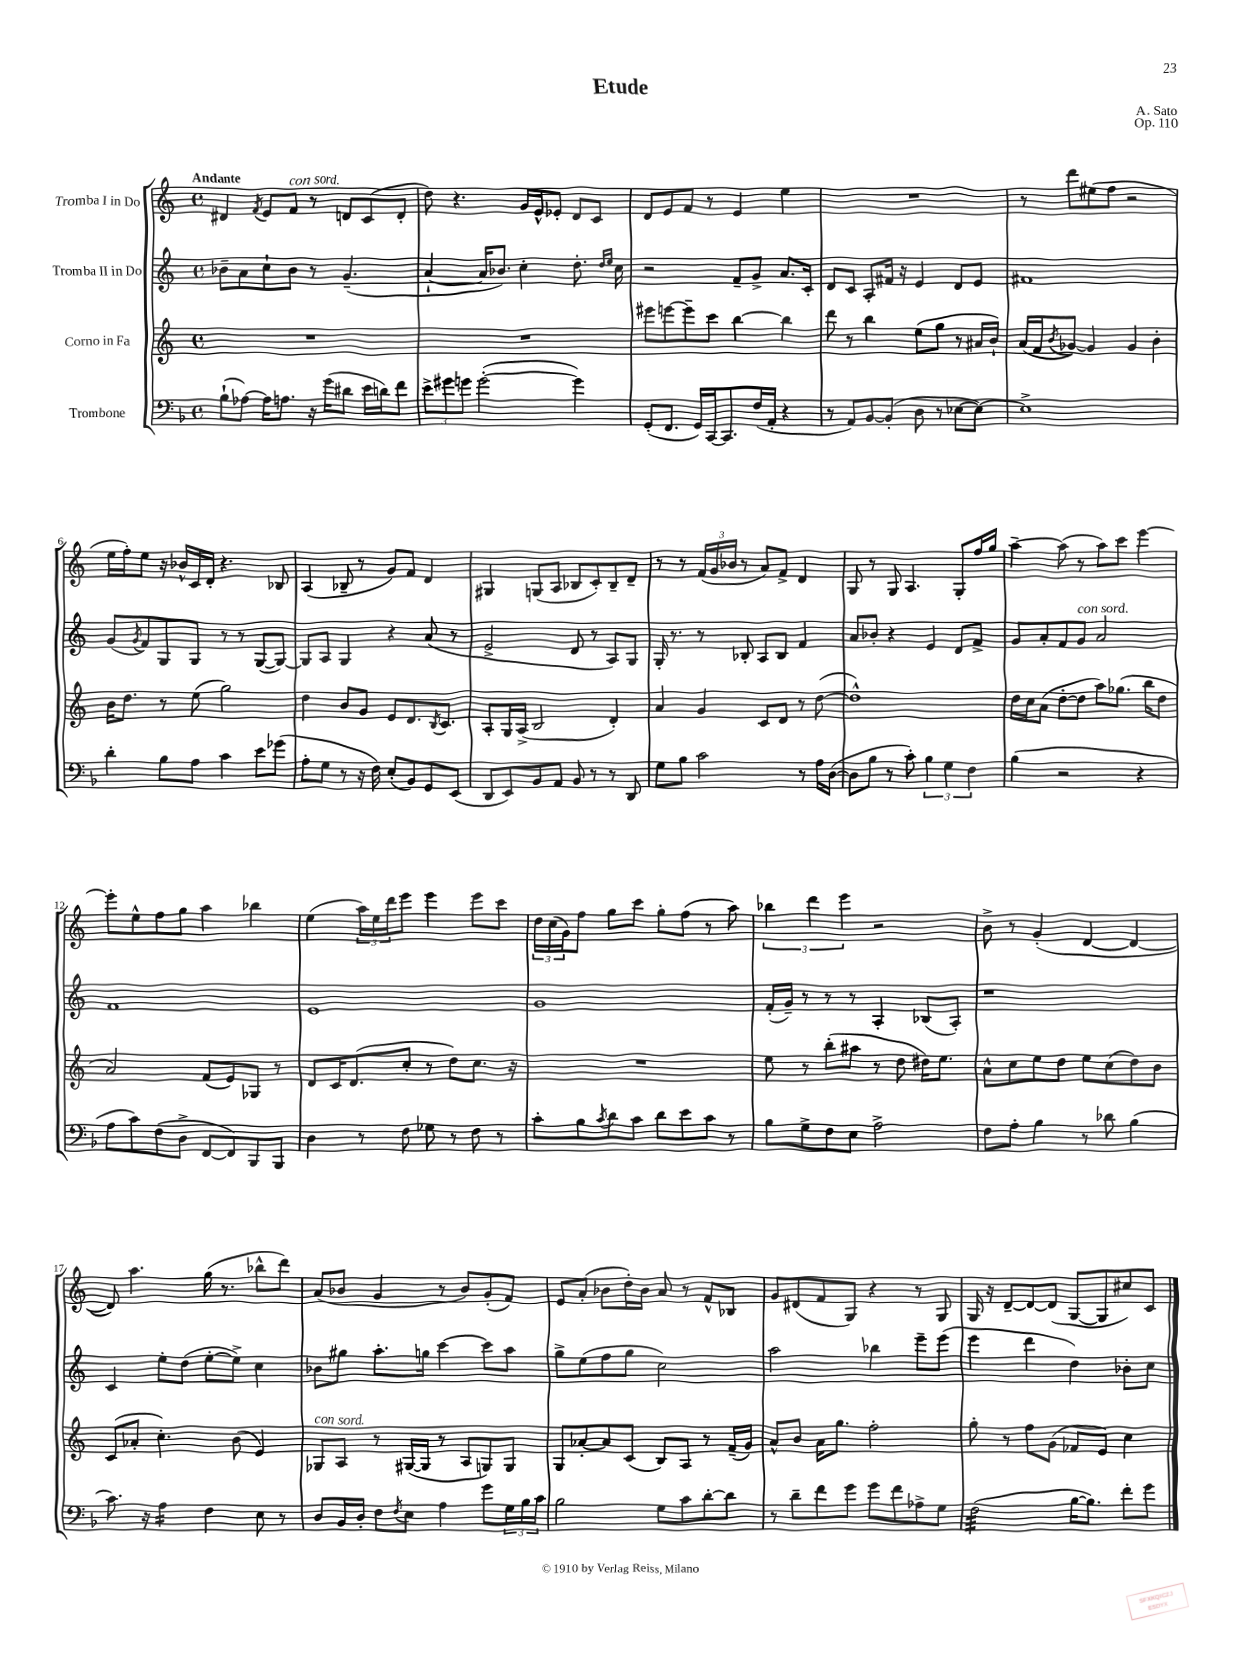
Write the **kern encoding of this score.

**kern	**kern	**kern	**kern
*staff4	*staff3	*staff2	*staff1
*clefF4	*clefG2	*clefG2	*clefG2
*k[b-]	*k[]	*k[]	*k[]
*M4/4	*M4/4	*M4/4	*M4/4
*met(c)	*met(c)	*met(c)	*met(c)
(8B-`	1r	8b-~	4d#
[8A-)	.	8a	.
.	.	.	8qf
16A-]	.	8cc`	8e
8.A	.	.	.
.	.	8b-	8f
16r	.	8r	8r
(16g	.	.	.
8d#	.	(4.g~	8d
16e	.	.	(8c
16d)	.	.	.
8f	.	.	8d'
=	=	=	=
12e^	1r	[4a`	8dd)
12g#	.	.	.
.	.	.	4.r
12g	.	.	.
([2g'	.	16a]	.
.	.	8.b-)	.
.	.	4cc'	16g
.	.	.	16e^^
.	.	.	8e-'
4g])	.	8.dd'	8d
.	.	.	8c
.	.	16qqdd	.
.	.	16qqee	.
.	.	16cc	.
=	=	=	=
(8GG'	8eee#	2r	8d
8.FF	[8eee	.	8e
.	8eee~]	.	8f
16GG)	.	.	.
[16CC	8ccc	.	8r
8.CC]	.	.	.
.	[4bb	8f~	4e
(16F	.	8g^	.
16AA'	.	.	.
4r	4bb]	8.a	4ee
.	.	16c'	.
=	=	=	=
8r	8ddd	8d	1r
8AA)	8r	8c	.
[8BB-	4bb	8A'	.
(8BB-']	.	16f#	.
.	.	16r	.
8D	(8ee	4e	.
8r	8gg	.	.
[8E-	8r	8d	.
8E-_)	16a#	8e	.
.	16b`)	.	.
=	=	=	=
1E-^]	(16a	1f#	8r
.	16f	.	.
.	8qb	.	.
.	[8g-)	.	8ddd
.	4g-]	.	(8ee#
.	.	.	8ff
.	4g-	.	2r
.	4b'	.	.
=	=	=	=
4d'	16b	(8g	16ee
.	8.dd	.	16ff')
.	.	8qg	.
.	.	8f)	8ee
8B-	8r	8G	16r
.	.	.	16b-^^
8A	(8ee	8G	16c
.	.	.	16d'
4c	2gg)	8r	4.r
.	.	8r	.
8e	.	([8G	.
(8g-	.	8G_)	8B-
=	=	=	=
8A'	4dd	8G]	(4A
8G	.	8A	.
8r	8b	4G	8B-~
16r	8g	.	8r
16F)	.	.	.
(8E'	8e	4r	8g)
8BB-)	8.d	.	8f
8GG	.	(8a	4d
.	8qB	.	.
.	8.c	.	.
(8EE	.	8r	.
=	=	=	=
8DD	8A'	2e^	4G#
8EE)	16G	.	.
.	(16A^	.	.
8BB-	2B	.	(8G
8AA	.	.	8A
8BB-	.	8d	8B-
8r	.	8r	8c')
8r	4d')	8A)	8B-~
8DD	.	8G	8d~
=	=	=	=
8G	4a	16G'	8r
.	.	8.r	.
8B-	.	.	8r
2c	4g	8r	(24f
.	.	.	24g
.	.	.	24b-
.	.	8B-'	8r
.	8c	8A	8a)
.	8d	8B-	8f^
8r	8r	4f	4d
16A	([8dd	.	.
([16D	.	.	.
=	=	=	=
8D]	1dd^^])	8a	8G
8B-	.	8b-'	8r
8r	.	4r	8G
8c')	.	.	4.A
6B-	.	4e	.
6G	.	.	.
.	.	8d	8G'
6F	.	.	.
.	.	8f^	16ff
.	.	.	16gg
=	=	=	=
(4B-	16dd	8g	[4aa~
.	16cc	.	.
.	(8a	8a'	.
2r	[8dd'	8f	(8aa]
.	8dd]	8g	8r
.	8aa)	2a	8aa)
.	(8.gg-	.	8ccc
4r	.	.	[4eee
.	16bb	.	.
.	8dd	.	.
=	=	=	=
8A	2a)	1f	8eee']
8c)	.	.	8ee^^
(8F	.	.	8ff
8D^	.	.	8gg
[8FF	(8f	.	4aa
8FF])	8e)	.	.
8BBB-	8G-	.	4bb-
8BBB-	8r	.	.
=	=	=	=
4D	8d	1e	(4ee
.	16c	.	.
.	(8.d	.	.
8r	.	.	24aa)
.	.	.	24ee
.	.	.	24ddd
8F	8cc'	.	8eee
8G-	8r	.	4eee
8r	8dd)	.	.
8F	8.cc	.	8eee
8r	.	.	8ccc
.	16r	.	.
=	=	=	=
8c'	1r	1g	24dd
.	.	.	(24cc
.	.	.	24g)
8B-	.	.	8ff
8qc	.	.	.
8d	.	.	8gg
8c	.	.	8ccc
8d	.	.	8gg'
8e	.	.	(8ff
8c	.	.	8r
8r	.	.	8aa)
=	=	=	=
8B-	8ee	(16f'	6bb-
.	.	16g~)	.
8G^	8r	8r	.
.	.	.	6ddd
8F	(8bb'	8r	.
.	.	.	6eee
8E	8aa#	8r	.
2A^	8r	4A'	2r
.	8dd	.	.
.	16dd#)	(8B-	.
.	8.ee	.	.
.	.	8A')	.
=	=	=	=
8F	8a^^	1r	8b^
8A'	8cc	.	8r
4B-	8ee	.	(4g'
.	8dd	.	.
8r	8ee	.	[4d
8d-	(8cc	.	.
(4B-	8dd)	.	4d_
.	8b	.	.
=	=	=	=
8.c)	(8c	4c	8d])
.	8a-'	.	4.aa
16r	.	.	.
4A	4.cc')	8ee'	.
.	.	(8dd	.
4F	.	[8ee'	(16gg
.	.	.	8.r
.	(8b	8ee^])	.
8E	4e)	4cc	8bb-^^
8r	.	.	8ddd)
=	=	=	=
8D	8G-	8b-	(8a
16BB-	8A	8gg#	8b-
16D'	.	.	.
8F	8r	8.aa'	4g
8qF	.	.	.
8E	([16G#	.	.
.	16G#]	16gg	.
4A	8r	[4ccc	8r
.	8A	.	8b-)
8g	8G)	8ccc]	(8g'
24G	8G	8aa	8f)
24B-	.	.	.
24c	.	.	.
=	=	=	=
2B-	8G	8gg^	8e
.	[8a-'	(8ee	(8a'
.	8a-]	8ff	8b-
.	(8c	8gg	16dd')
.	.	.	16b-
8G	8B)	2cc)	8a
8c	8A	.	8r
[8d'	8r	.	8f^^
8d]	(16f~	.	8B-
.	16g)	.	.
=	=	=	=
8r	8a^^	2aa	8g
8d~	8b	.	(8d#
8f	16a	.	8f
.	8.gg	.	.
8g	.	.	8G)
8g	2ff'	4bb-	4r
8f	.	.	.
8A-^	.	8eee~	8r
8G	.	(8eee	8G
=	=	=	=
(2F	8gg'	4eee	16G
.	.	.	16r
.	8r	.	[8d~
.	8ff	4ddd	8d_
.	(8g	.	(8d]
[16B-	8f-	4dd)	[8G
8.B-])	.	.	.
.	8e)	.	8G]
8f'	4cc	8b-'	8cc#)
8g	.	8cc	8c
==	==	==	==
*-	*-	*-	*-
